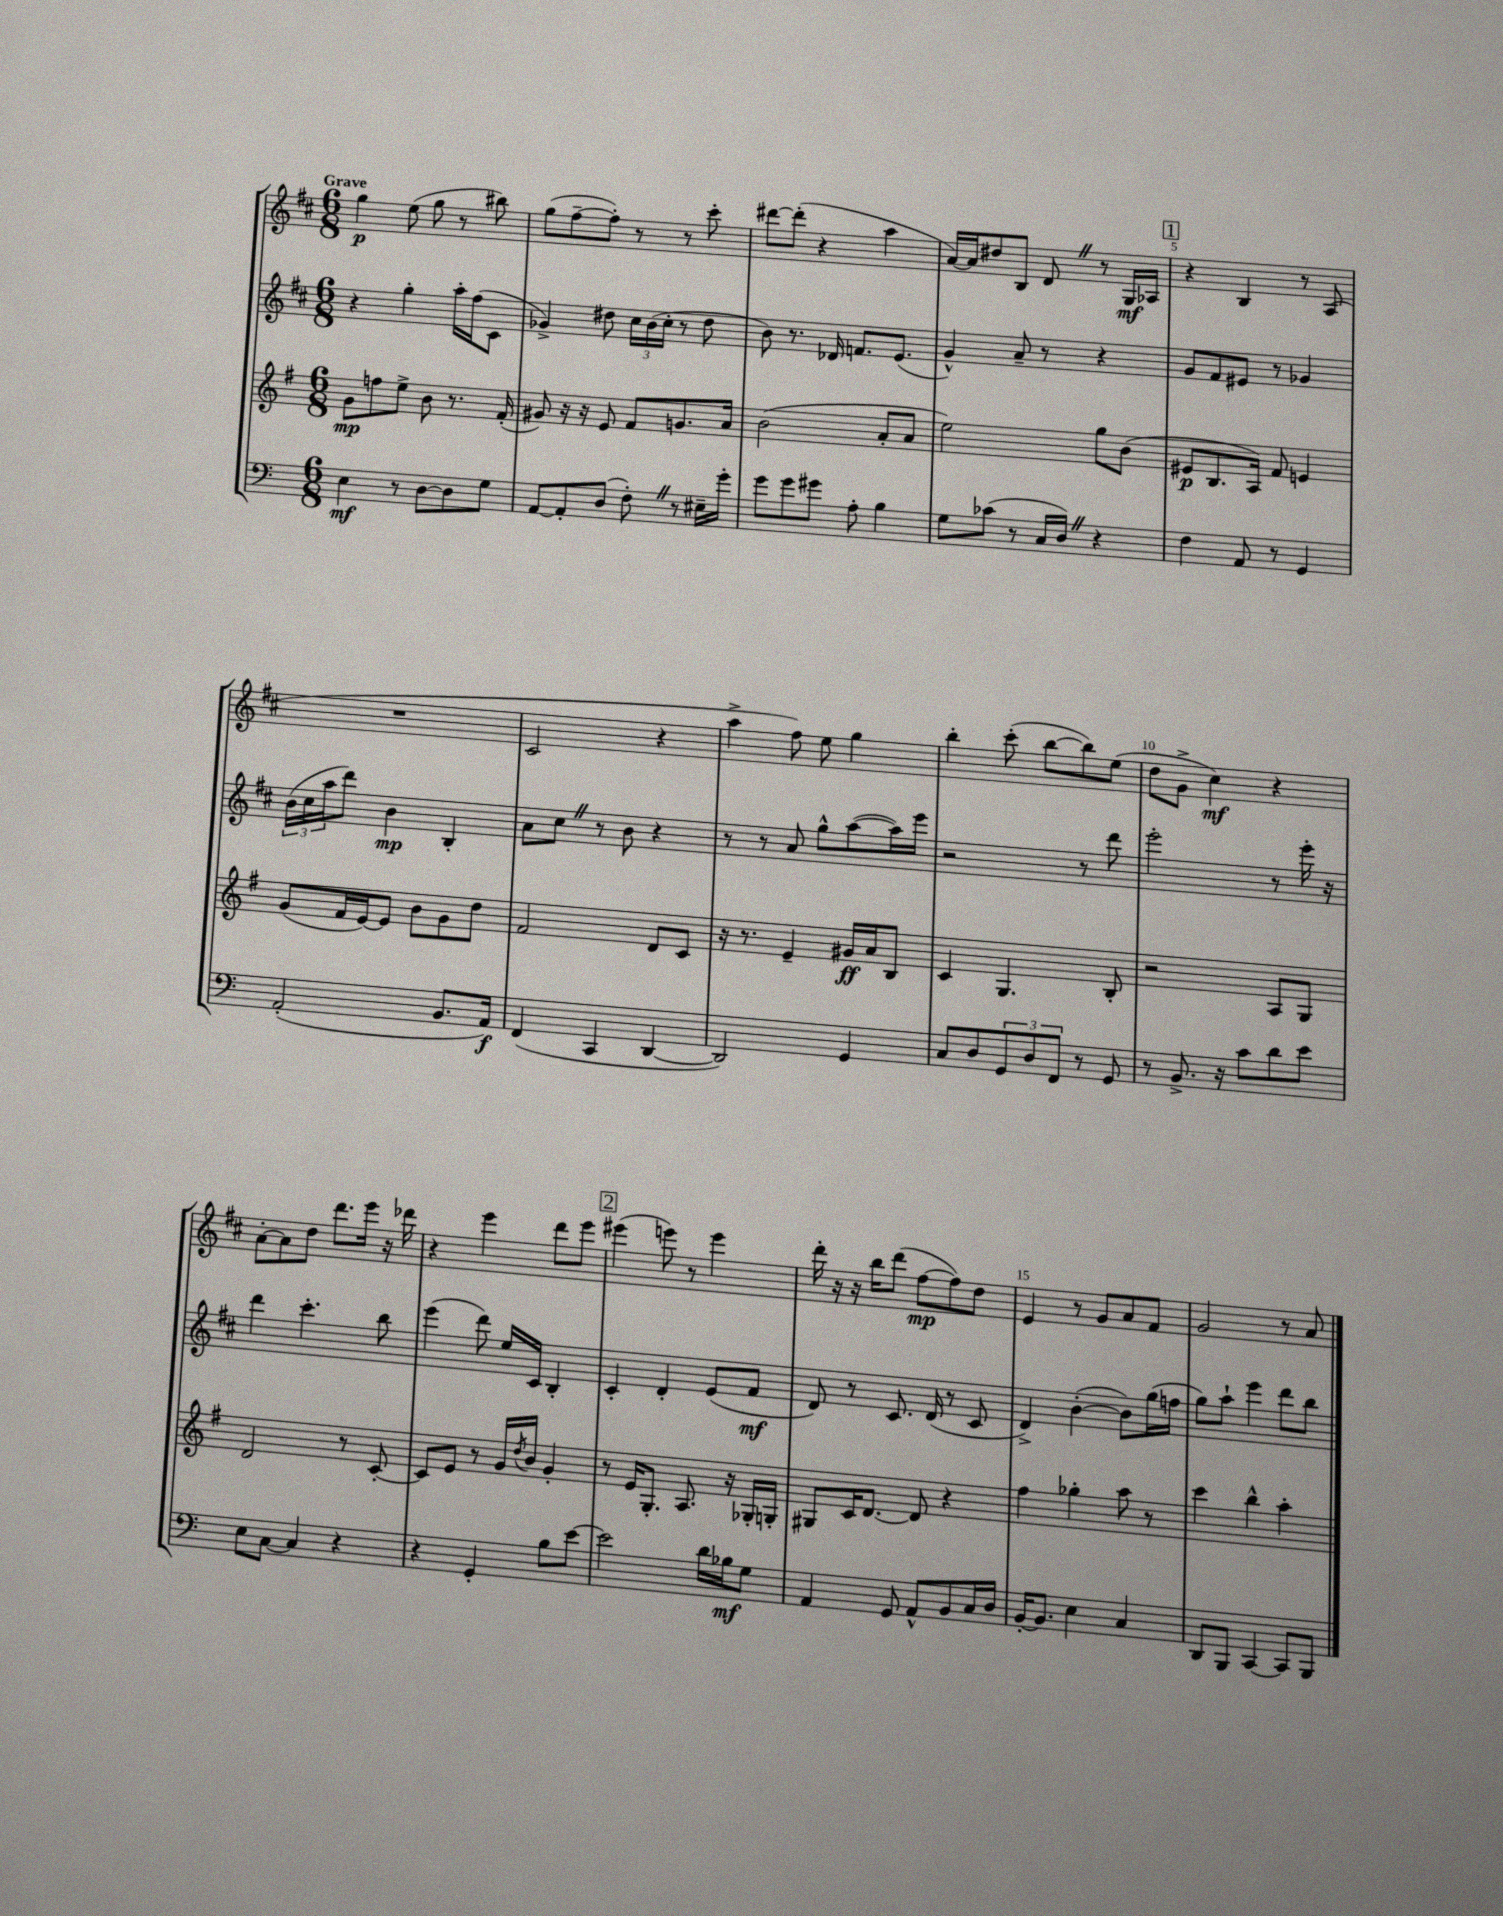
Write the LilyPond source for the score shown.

<<
\new StaffGroup <<
\new Staff = "s0" {
    \clef treble \key d \major \numericTimeSignature \time 6/8 \tempo "Grave"
    g''4\p e''8( g''8 r8 bis''8) |
    g''8( fis''8~-- fis''8-.) r8 r8 cis'''8-. |
    dis'''8~ dis'''8-.( r4 a''4 |
    a'16~) a'16 dis''8 b8 d'8 \once \override BreathingSign.text = \markup { \musicglyph "scripts.caesura.straight" } \breathe r8 g16\mf aes16 |
    \mark \markup { \box "1" } r4 b4 r8 a8( |
    R2. |
    cis'2 r4 |
    a''4-> fis''8) e''8 g''4 |
    b''4-. cis'''8-.( b''8~ b''8) e''8( |
    d''8 g'8-> cis''4\mf) r4 |
    a'8~-. a'8 d''8 d'''8. e'''16 r16 des'''16 |
    r4 e'''4 d'''8 e'''8 |
    \mark \markup { \box "2" } eis'''4( e'''8) r8 e'''4 |
    d'''16-. r16 r16 b''16 d'''8( fis''8~\mp fis''8) d''8 |
    e'4 r8 g'8 a'8 fis'8 |
    g'2 r8 a'8 \bar "|." |
}
\new Staff = "s1" {
    \clef treble \key d \major \numericTimeSignature \time 6/8
    r4 g''4-. a''16-. fis''16( cis'8 |
    ges'4->) dis''8 \tuplet 3/2 { cis''16 b'16( cis''16-. } r8 dis''8 |
    b'8) r8. des'16 f'8. e'8.( |
    g'4-^) a'8-- r8 r4 |
    \mark \markup { \box "1" } g'8 fis'8 eis'8 r8 ges'4 |
    \tuplet 3/2 { b'16( cis''16 a''16 } d'''8) b'4\mp b4-. |
    a'8 cis''8 \once \override BreathingSign.text = \markup { \musicglyph "scripts.caesura.straight" } \breathe r8 b'8 r4 |
    r8 r8 a'8 g''8-^ a''8~( a''16) e'''16 |
    r2 r8 d'''8 |
    e'''2-. r8 e'''16-. r16 |
    d'''4 cis'''4.-. b''8 |
    e'''4( d'''8) e''16 cis'16 b4-. |
    \mark \markup { \box "2" } cis'4-. d'4-. e'8( fis'8\mf |
    d'8) r8 cis'8. d'16( r8 cis'8 |
    d'4->) b'4~-.( b'8) g''16( f''16 |
    g''8) a''8-! e'''4 d'''8 b''8 \bar "|." |
}
\new Staff = "s2" {
    \clef treble \key g \major \numericTimeSignature \time 6/8
    g'8\mp f''8 e''8-> b'8 r8. fis'16-.( |
    gis'8) r16 r16 e'8 fis'8 g'8. a'16 |
    b'2( a'8-. a'8 |
    e''2) g''8 b'8( |
    \mark \markup { \box "1" } eis'8\p b8. a16) fis'8 e'4 |
    g'8( fis'16 e'16~) e'8 b'8 g'8 d''8 |
    fis'2 d'8 c'8 |
    r16 r8. e'4-- gis'16\ff a'16 b8 |
    c'4 g4. b8-. |
    r2 a8 g8 |
    d'2 r8 c'8~-. |
    c'8 e'8 r8 g'16 \acciaccatura { d''8 } b'16 g'4-. |
    \mark \markup { \box "2" } r8 e'16 g8.-. a8. r16 ges16-. g16-. |
    gis8 c'16 d'8.~ d'8 r4 |
    fis''4 ges''4-. a''8 r8 |
    c'''4 b''4-^ a''4-. \bar "|." |
}
\new Staff = "s3" {
    \clef bass \key c \major \numericTimeSignature \time 6/8
    e4\mf r8 d8~ d8 g8 |
    a,8~ a,8-. d8( f8-.) \once \override BreathingSign.text = \markup { \musicglyph "scripts.caesura.straight" } \breathe r8 eis16-- g'16-. |
    g'8 g'8 gis'8 a8-. b4 |
    g8 ces'8( r8 c16 d16) \once \override BreathingSign.text = \markup { \musicglyph "scripts.caesura.straight" } \breathe r4 |
    \mark \markup { \box "1" } f4 a,8 r8 g,4 |
    a,2-.( b,8. a,16\f) |
    f,4( c,4 d,4~ |
    d,2) g,4 |
    c8 d8 \tuplet 3/2 { g,8 d8 f,8 } r8 g,8 |
    r8 b,8.-> r16 c'8 d'8 e'8 |
    e8 c8~ c4 r4 |
    r4 g,4-. b8 e'8~ |
    \mark \markup { \box "2" } e'2 d'16 bes16\mf g8 |
    a,4 g,8 a,8-^ b,8 c16 d16 |
    b,16~-. b,8. e4 c4 |
    d,8 b,,8 c,4~ c,8 b,,8 \bar "|." |
}
>>
>>
\layout { \context { \Score \override BarNumber.break-visibility = ##(#f #t #t) barNumberVisibility = #(every-nth-bar-number-visible 5) } }
